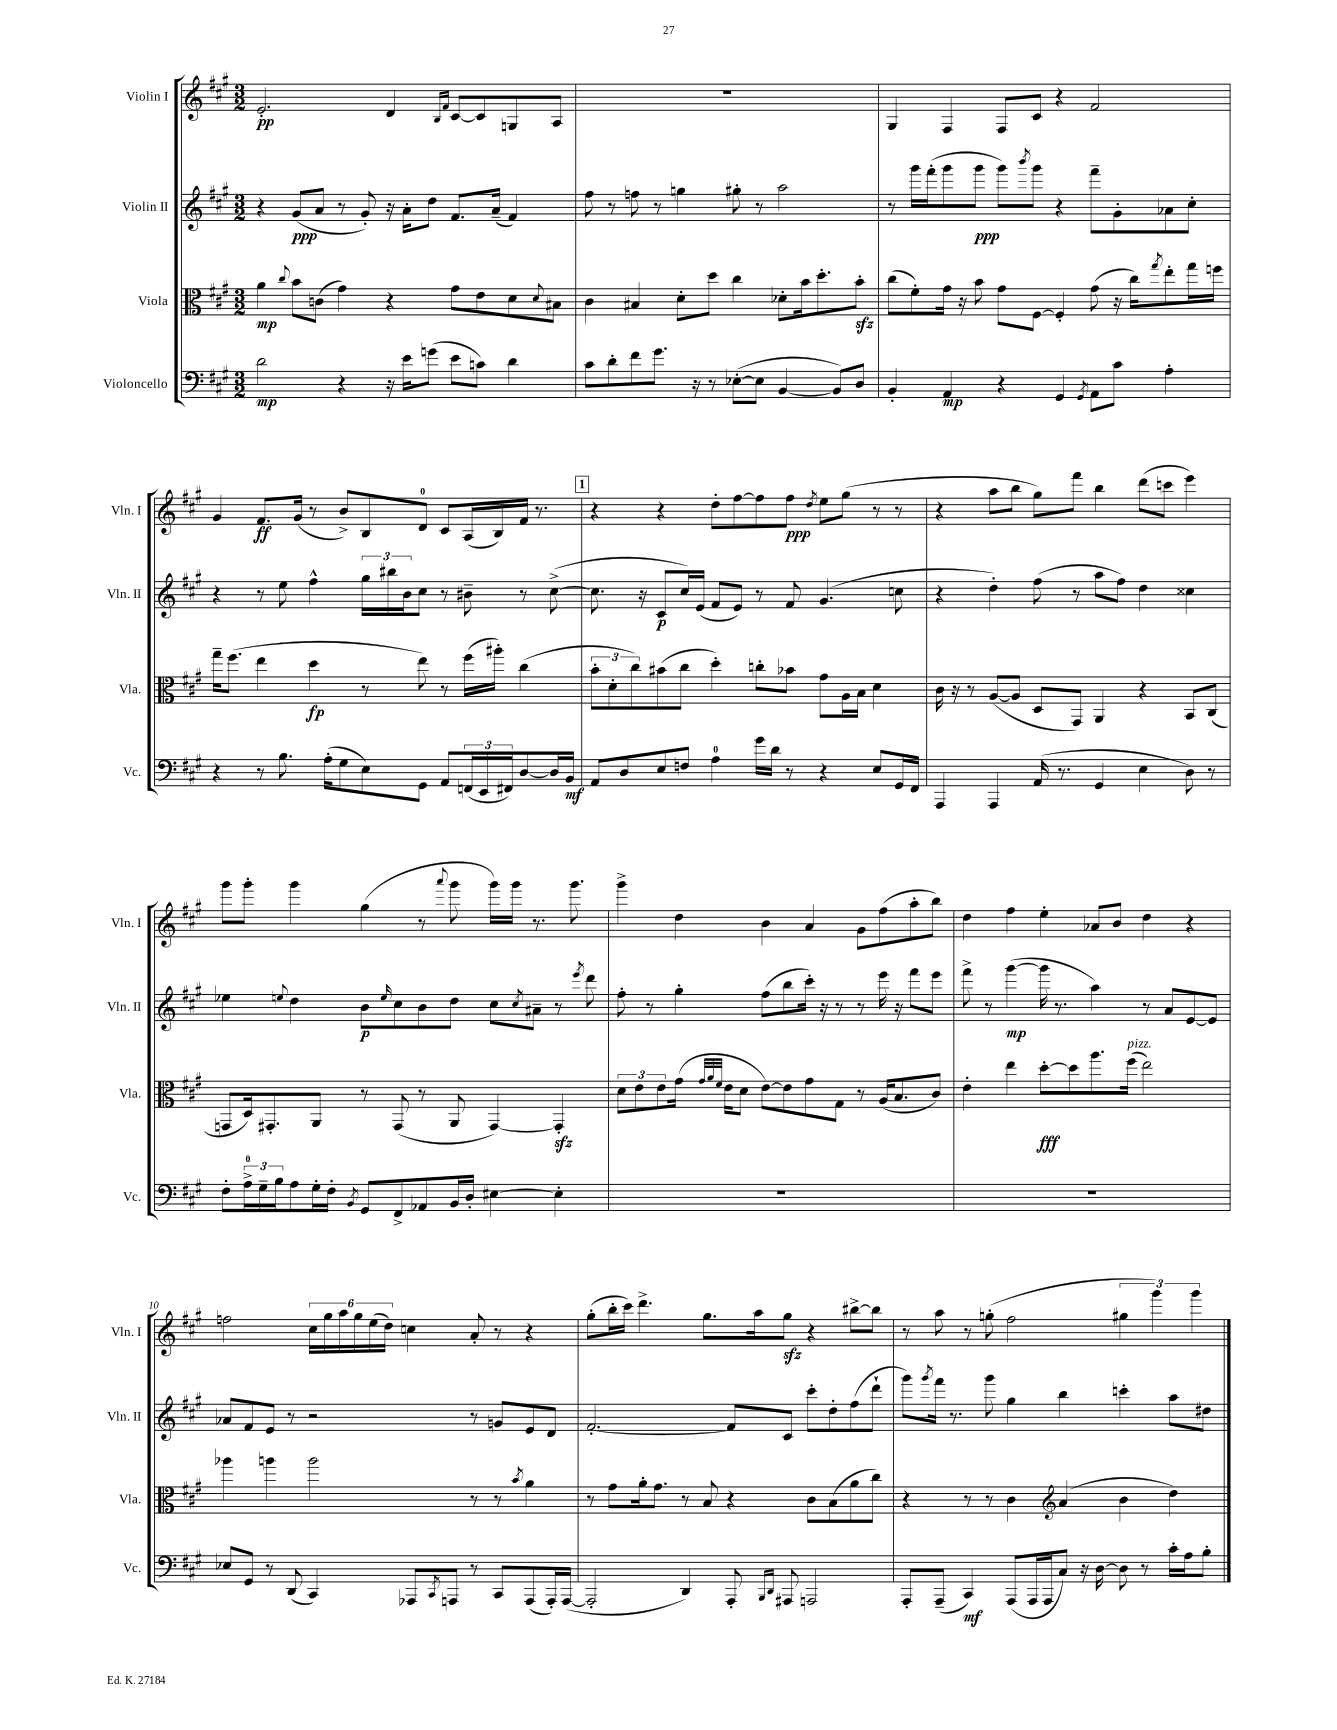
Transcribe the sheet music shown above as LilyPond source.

<<
\new StaffGroup <<
\new Staff = "s0" \with { instrumentName = "Violin I" shortInstrumentName = "Vln. I" } {
    \clef treble \key a \major \numericTimeSignature \time 3/2
    e'2.-.\pp d'4 \grace { b16 fis'16 } cis'8~ cis'8 g8 a8 |
    R1. |
    gis4 fis4 fis8 cis'8 r4 fis'2 |
    gis'4 fis'8.\ff gis'16( r8 b'8->) b8 d'8-0 cis'8 a16( b16) fis'16 r8. |
    \mark \markup { \box "1" } r4 r4 d''8-. fis''8~ fis''8 fis''8\ppp \acciaccatura { d''8 } e''8 gis''8( r8 r8 |
    r4 a''8 b''8 gis''8) fis'''8 b''4 d'''8( c'''8 e'''4) |
    gis'''8 gis'''8-. gis'''4 gis''4( r8 \appoggiatura { a'''8 } gis'''8 gis'''16) gis'''16 r8. gis'''8. |
    gis'''4-> d''4 b'4 a'4 gis'8 fis''8( a''8-. b''8) |
    d''4 fis''4 e''4-. aes'8 b'8 d''4 r4 |
    f''2 \tuplet 6/4 { cis''16 gis''16 a''16 gis''16 e''16( d''16) } c''4 a'8-. r8 r4 |
    gis''8-.( b''16-. cis'''16) d'''4.-> gis''8. a''16 gis''8\sfz r4 bis''8~-> bis''8 |
    r8 a''8 r8 g''8-.( fis''2 \tuplet 3/2 { gis''4 gis'''4) gis'''4 } \bar "|." |
}
\new Staff = "s1" \with { instrumentName = "Violin II" shortInstrumentName = "Vln. II" } {
    \clef treble \key a \major \numericTimeSignature \time 3/2
    r4 gis'8\ppp( a'8 r8 gis'8-.) r16 a'16-. d''8 fis'8. a'16--( fis'4) |
    fis''8 r8 f''8 r8 g''4 gis''8-. r8 a''2 |
    r8 gis'''16 fis'''16-.( gis'''8 gis'''8\ppp gis'''8) \acciaccatura { b'''8 } gis'''8 r4 fis'''8-- gis'8-. aes'8 cis''8-. |
    r4 r8 e''8 fis''4-^ \tuplet 3/2 { gis''16 bis''16 b'16 } cis''8 r8 bis'8-- r8 cis''8~->( |
    \mark \markup { \box "1" } cis''8. r16 cis'8\p cis''16) e'16( fis'8 e'8) r8 fis'8 gis'4.( c''8 |
    r4 d''4-.) fis''8( r8 a''8 fis''8) d''4 cisis''4 |
    ees''4 \appoggiatura { e''8 } d''4 b'8\p \grace { e''16 } cis''8 b'8 d''8 cis''8 \acciaccatura { cis''8 } ais'8-- r8 \acciaccatura { e'''8 } d'''8 |
    fis''8-. r8 gis''4-. fis''8( b''8 cis'''16-.) r16 r8 r8 e'''16 r16 fis'''8 e'''8 |
    fis'''8-> r8 gis'''4~\mp( gis'''16 r8. a''4) r8 a'8 e'8~ e'8 |
    aes'8 fis'8 e'8 r8 r2 r8 g'8 e'8 d'8 |
    fis'2.~-. fis'8 cis'8 cis'''8-. d''8-. fis''8( d'''8-! |
    gis'''8) \acciaccatura { gis'''8 } fis'''16 r8. gis'''8 gis''4 b''4 c'''4-. a''8 dis''8 \bar "|." |
}
\new Staff = "s2" \with { instrumentName = "Viola" shortInstrumentName = "Vla." } {
    \clef alto \key a \major \numericTimeSignature \time 3/2
    a'4\mp \appoggiatura { cis''8 } b'8 c'8( gis'4) r4 gis'8 e'8 d'8 \appoggiatura { d'8 } bis8 |
    cis'4 bis4 d'8-. d''8 cis''4 des'8-. b'16 d''8.-. b'8-.\sfz |
    cis''8( fis'8-.) gis'16 r16 b'8 gis'8 fis8~ fis4-. gis'8( r16 cis''16) \acciaccatura { gis''8 } e''8-. gis''16 f''16 |
    gis''16-- fis''8.( e''4 d''4\fp r8 e''8) r8 fis''16( ais''16-.) cis''4( |
    \mark \markup { \box "1" } \tuplet 3/2 { b'8-. d'8-. cis''8) } bis'8( cis''8 d''4-.) c''8-. bes'8 gis'8 a16 b16 d'4 |
    cis'16 r16 r8 a8~( a8 d8 gis,8) a,4 r4 b,8 cis8( |
    g,8 d16) gis,8.-. a,8 r8 gis,8( r8 a,8 gis,4~) gis,4-.\sfz |
    \tuplet 3/2 { d'8 e'8 e'8 } gis'16( \grace { gis'32 a'32 fis'32 } e'16 d'8 e'8~) e'8 gis'8 gis8 r8 a16( b8. cis'8) |
    e'4-. e''4 d''8~-.\fff d''8 a''8. fis''16^\markup { \italic "pizz." }( e''2) |
    aes''4 a''4 a''2 r8 r8 \acciaccatura { b'8 } a'4 |
    r8 gis'8 a'16-. gis'8. r8 b8 r4 cis'8 b8( a'8 cis''8) |
    r4 r8 r8 cis'4 \clef treble a'4( b'4 d''4) \bar "|." |
}
\new Staff = "s3" \with { instrumentName = "Violoncello" shortInstrumentName = "Vc." } {
    \clef bass \key a \major \numericTimeSignature \time 3/2
    d'2\mp r4 r16 e'16 g'8( e'8 c'8) d'4 |
    cis'8 d'8-. fis'8 gis'8. r16 r8 ees8~-.( ees8 b,4~ b,8) d8 |
    b,4-. a,4\mp r4 gis,4 \acciaccatura { gis,8 } a,8 cis'8 a4-. |
    r4 r8 b8. a16-.( gis8 e8) gis,8 a,8 \tuplet 3/2 { f,16( e,16 fis,16) } d8~ d16 b,16\mf |
    \mark \markup { \box "1" } a,8 d8 e8 f8 a4-0 gis'16 d'16 r8 r4 e8 gis,16 fis,16 |
    a,,4 a,,4 a,16( r8. gis,4 e4 d8) r8 |
    fis8-. \tuplet 3/2 { a16-0-> gis16-- b16 } a8 gis16-. fis16-. \acciaccatura { b,8 } gis,8 fis,8-> aes,8 b,16 d16-. eis4~ eis4-. |
    R1. |
    R1. |
    ees8 gis,8 r8 d,8( cis,4) aes,,8 \acciaccatura { cis,8 } a,,8 r8 cis,8 a,,8( a,,16-.) a,,16~( |
    a,,2-. d,4) a,,8-. \grace { b,,16 d,16 } ais,,8 a,,2 |
    a,,8-. a,,8--( cis,4\mf) a,,8( a,,16 a,,16 cis8) r16 d16~ d8 r8 cis'16-. a16 b8-. \bar "|." |
}
>>
>>
\layout { \context { \Score \override BarNumber.break-visibility = ##(#f #t #t) barNumberVisibility = #(every-nth-bar-number-visible 5) } }
